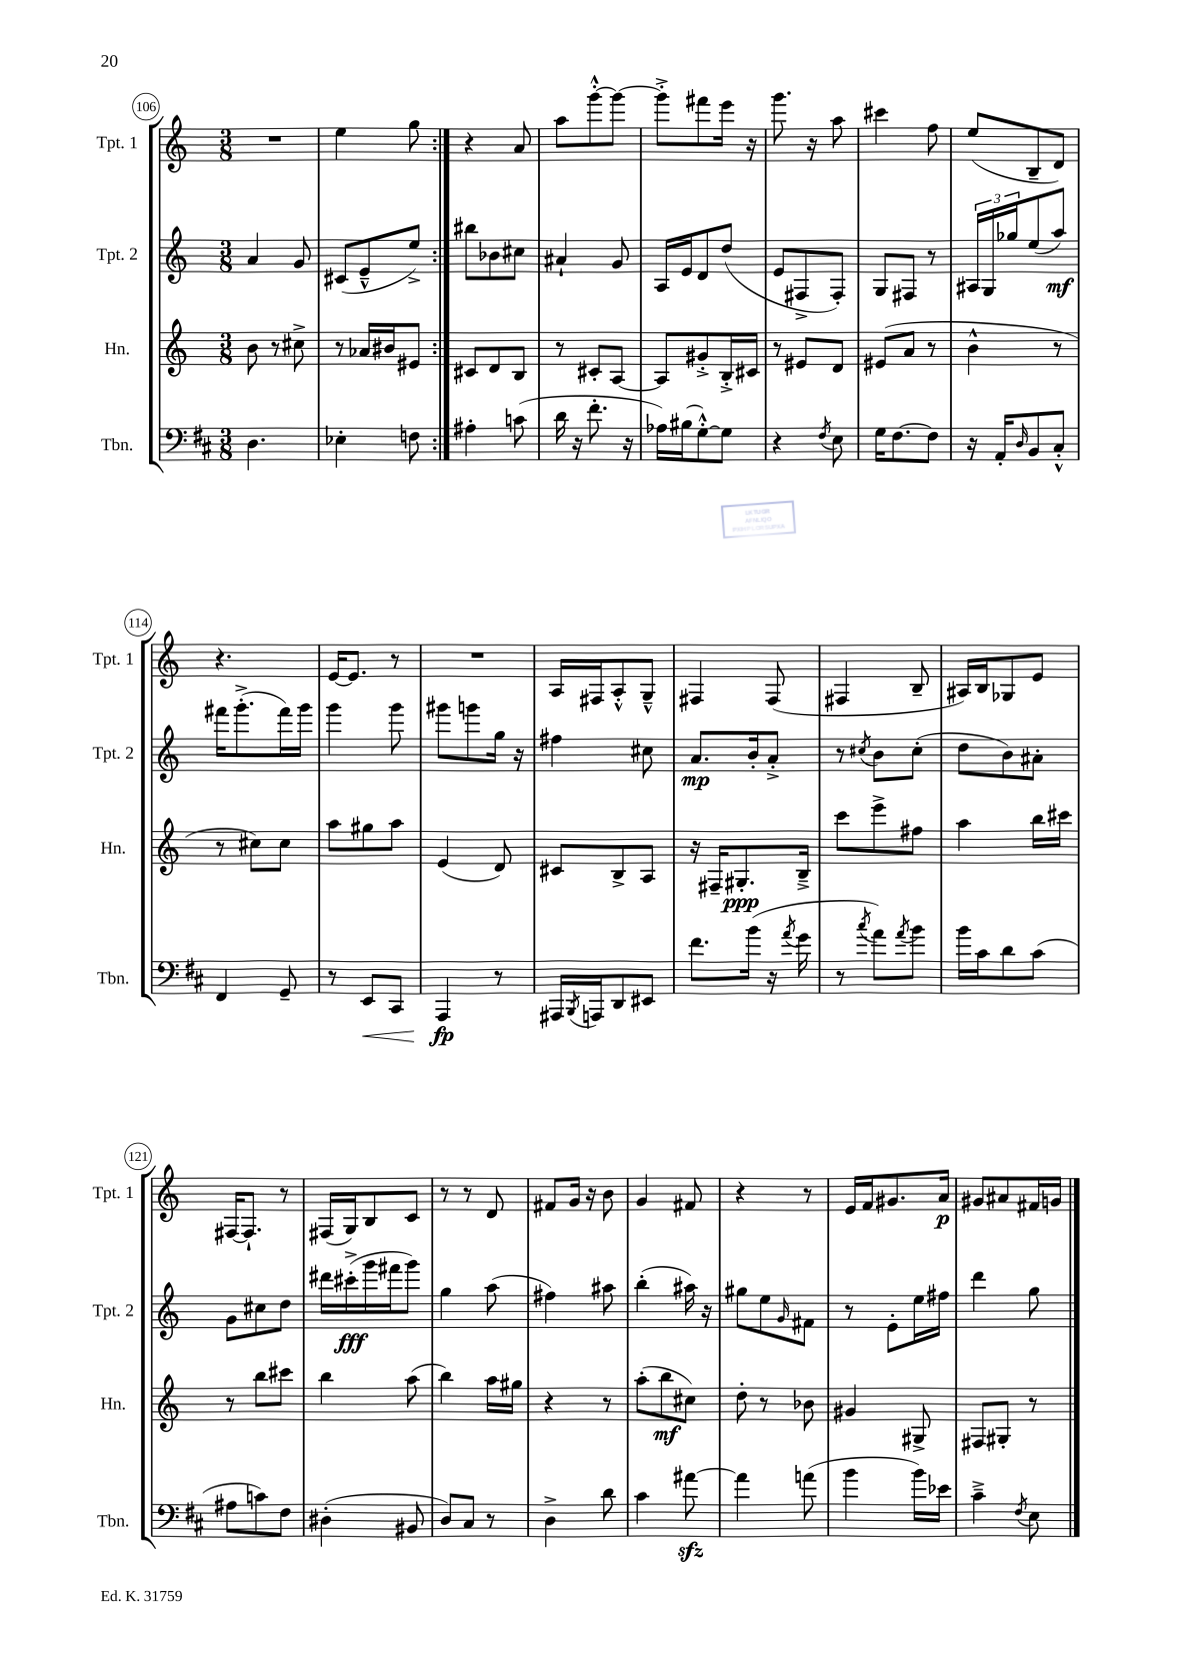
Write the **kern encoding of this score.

**kern	**kern	**kern	**kern
*staff4	*staff3	*staff2	*staff1
*clefF4	*clefG2	*clefG2	*clefG2
*k[f#c#]	*k[]	*k[]	*k[]
*M3/8	*M3/8	*M3/8	*M3/8
4.D	8b	4a	4.r
.	8r	.	.
.	8cc#^	8g	.
=	=	=	=
4E-'	8r	(8c#	4ee
.	16a-	8e~^^	.
.	16b#	.	.
8F	8e#	8ee^)	8gg
=:|!	=:|!	=:|!	=:|!
4A#'	8c#	8bb#	4r
.	8d	8b-	.
(8c	8B	8cc#	8a
=	=	=	=
16d	8r	4a#`	8aa
16r	.	.	.
8.f#'	8c#'	.	[8ggg'^^
.	[8A	8g	8ggg_
16r	.	.	.
=	=	=	=
16A-)	8A]	16A	8ggg'^]
(16B#	.	16e	.
[8G'^^)	8g#'^	8d	8fff#
8G]	16B'^	(8dd	16eee
.	16c#	.	16r
=	=	=	=
4r	8r	8e	8.ggg
.	8e#	8F#^	.
.	.	.	16r
8qF#	.	.	.
8E	8d	8F#')	8aa
=	=	=	=
16G	(8e#	8G	4ccc#
[8.F#	.	.	.
.	8a	8F#	.
8F#]	8r	8r	8ff
=	=	=	=
16r	4b^^	24A#	(8ee
.	.	24G	.
16AA'	.	.	.
.	.	24gg-	.
16qqD	.	.	.
8BB	.	(8ee	8B~
8C#'^^	8r	8aa)	8d)
=	=	=	=
4FF#	8r	16fff#	4.r
.	.	(8.ggg'^	.
.	8cc#)	.	.
8GG~	8cc#	16fff#)	.
.	.	16ggg	.
=	=	=	=
8r	8aa	4ggg	[16e
.	.	.	8.e]
8EE	8gg#	.	.
8CC#	8aa	8ggg	8r
=	=	=	=
4AAA	(4e	8ggg#	4.r
.	.	8ggg	.
8r	8d)	16gg	.
.	.	16r	.
=	=	=	=
16AAA#	8c#	4ff#	16A
8qBBB	.	.	.
16AAA	.	.	16F#
8DD	8B^	.	8A'^^
8EE#	8A	8cc#	8G~^^
=	=	=	=
8.f#	16r	8.a	4F#
.	16F#~	.	.
.	8.G#'	.	.
(16b	.	16b'	.
16r	.	8a'^	(8F#
8qa	.	.	.
16g	16B~^	.	.
=	=	=	=
8r	8ccc	8r	4F#
8qcc#	.	8qcc#	.
8a)	8eee^	8b	.
8qa	.	.	.
8b	8ff#	(8cc#'	8B~
=	=	=	=
16b	4aa	8dd	16A#)
16c#	.	.	16B
8d	.	8b)	8G-
(8c#	16bb	8a#'	8e
.	16ccc#	.	.
=	=	=	=
8A#	8r	8g	[16F#
.	.	.	8.F#`]
8c)	8bb	8cc#	.
8F#	8ccc#	8dd	8r
=	=	=	=
(4D#'	4bb	16ddd#	(16F#
.	.	(16ccc#'^	16G)
.	.	16ggg	8B
.	.	16fff#	.
8BB#	(8aa	8ggg)	8c
=	=	=	=
8D)	4bb)	4gg	8r
8C#	.	.	8r
8r	16aa	(8aa	8d
.	16gg#	.	.
=	=	=	=
4D^	4r	4ff#)	8f#
.	.	.	16g
.	.	.	16r
8d	8r	8aa#	8b
=	=	=	=
4c#	(8aa'	(4bb'	4g
.	8bb	.	.
[8a#	8cc#)	16aa#)	8f#
.	.	16r	.
=	=	=	=
4a#]	8dd'	8gg#	4r
.	8r	8ee	.
.	.	16qqg	.
(8a	8b-	8f#	8r
=	=	=	=
4b	4g#	8r	16e
.	.	.	16f
.	.	8e'	8.g#
16b)	8G#^	16ee	.
16e-	.	16ff#	16a
=	=	=	=
4c#~^	8F#	4ddd	8g#
.	8G#'	.	8a#
8qF#	.	.	.
8E	8r	8gg	16f#
.	.	.	16g
==	==	==	==
*-	*-	*-	*-
